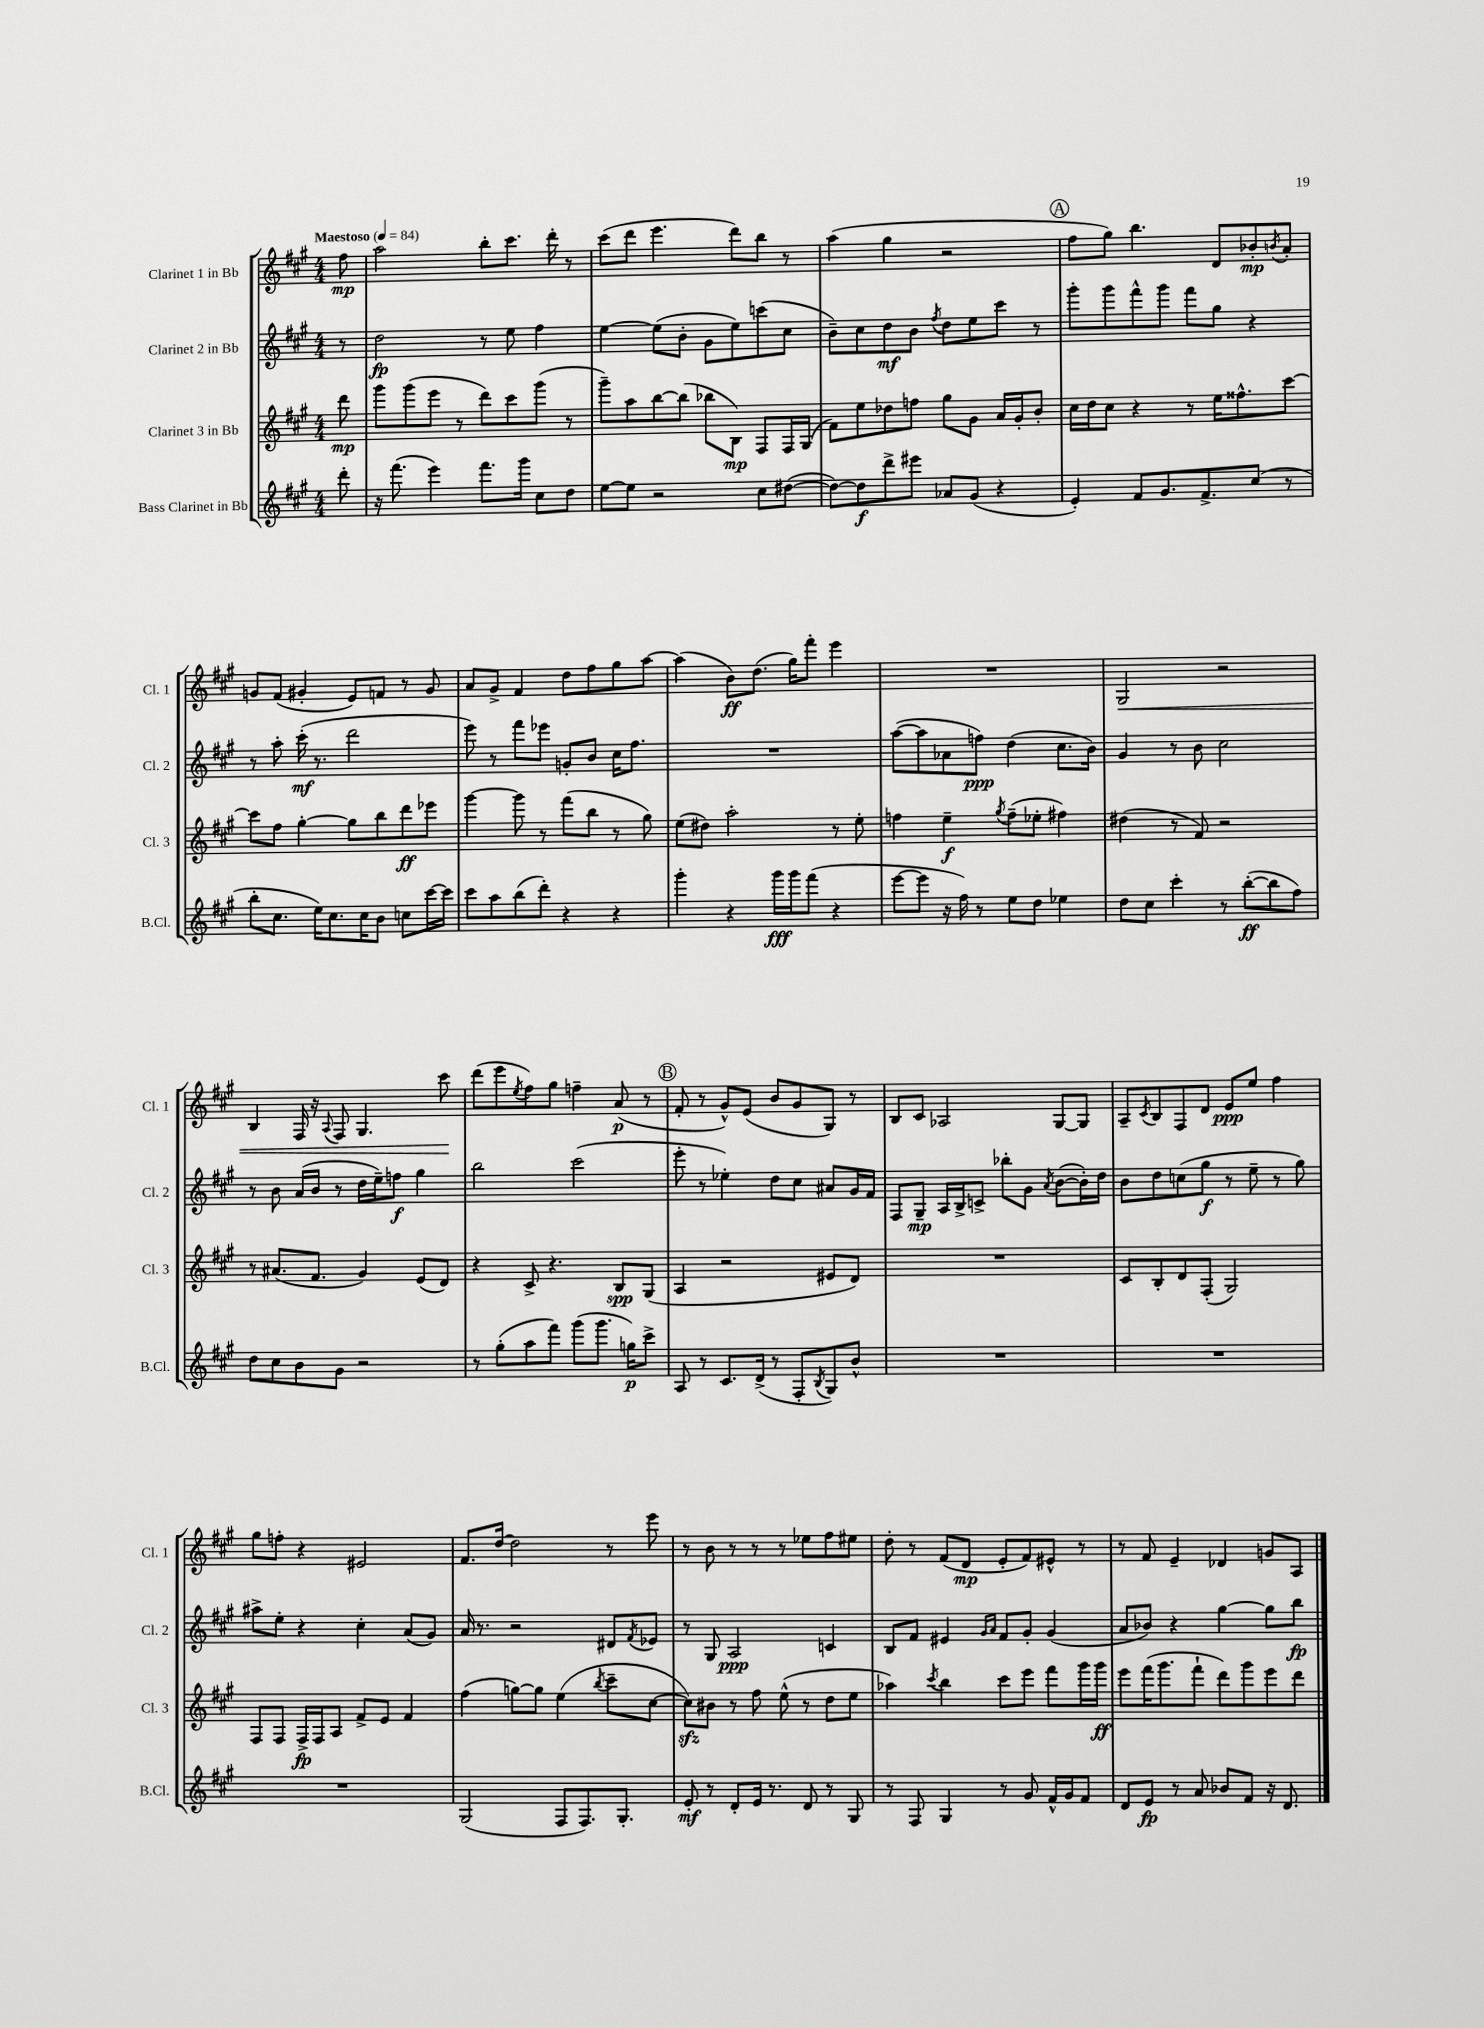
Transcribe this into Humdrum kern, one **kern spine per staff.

**kern	**kern	**kern	**kern
*staff4	*staff3	*staff2	*staff1
*clefG2	*clefG2	*clefG2	*clefG2
*k[f#c#g#]	*k[f#c#g#]	*k[f#c#g#]	*k[f#c#g#]
*M4/4	*M4/4	*M4/4	*M4/4
*MM84	*MM84	*MM84	*MM84
8ddd'\	8ddd\	8r	8ff#\
=	=	=	=
16r	8ggg#\L	2dd\	2aa\
(8.fff#\	.	.	.
.	(8ggg#\	.	.
4eee\)	8eee\J	.	.
.	8r	.	.
8.fff#\L	8ddd\L)	8r	8bb'\L
.	8ccc#\	8ee\	8.ccc#\J
16ggg#\Jk	.	.	.
8cc#\L	(8ggg#\J	4ff#\	.
.	.	.	16ddd'\
8dd\J	8r	.	8r
=	=	=	=
[8ee\L	8ggg#~\L)	[4ee\	(8ccc#\L
8ee\]J	8aa\	.	8ddd\J
2r	[8bb\	(8ee\]L	4.eee\
.	(8bb\]J	8b'\J	.
.	8bb-\L	8g#\L	.
.	8B\J)	8ee\)	8ddd\L)
8cc#\L	8F#/L	(8ccc\	8bb\J
([8dd#\J	16F#/L	8cc#\J	8r
.	(16G#/JJ	.	.
=	=	=	=
8dd#\_L)	8f#\L)	8b~\L)	(4aa\
8dd#\]	8ee\	8cc#\	.
8ddd^\	8dd-\	8dd\	4gg#\
8eee#\J	8ff\J	8b\J	.
.	.	8qff#/	.
8a-/L	8gg#\L	8dd\L	2r
(8g#/J	8g#\J	8ee\	.
4r	16a/LL	8ccc#\J	.
.	16g#'/J	.	.
.	8b'/J	8r	.
=	=	=	=
4e'/)	16cc#\LL	8ggg#'\L	8ff#\L
.	16dd\J	.	.
.	8cc#\J	8ggg#\	8gg#\J)
8f#/L	4r	8fff#^^\	4.bb\
8.g#/	.	8ggg#\J	.
.	8r	8fff#\L	.
8.f#^/	.	.	.
.	16ee\LK	8gg#\J	8d/L
.	8.ff##^^\	.	.
(8cc#/J	.	4r	8b-'/
.	.	.	8qb/
8r	[8ccc#\J	.	8a'/J
=	=	=	=
8bb'\L	8ccc#\]L	8r	8g/L
8.cc#\J	8ff#\J	8aa'\	(8f#/J
.	[4gg#'\	(16ccc#'\	4g#'/
16ee\LK)	.	8.r	.
8.cc#\	.	.	.
.	8gg#\]L	2ddd\	8e/L)
16cc#\K	.	.	.
8b\J	8bb\	.	8f/J
8cc\L	8ddd\	.	8r
[16ccc#\L	8eee-\J	.	8g#/
16ccc#\]JJ	.	.	.
=	=	=	=
8ccc#\L	[4ggg#\	8eee\)	8a/L
8aa\	.	8r	8g#^/J
(8bb\	8ggg#\]	8fff#\L	4f#/
8ddd'\J)	8r	8eee-\J	.
4r	(8fff#\L	8g'/L	8dd\L
.	8bb\J	8b/J	8ff#\
4r	8r	16cc#\LK	8gg#\
.	.	8.ff#\J	.
.	8gg#\)	.	[8aa\J
=	=	=	=
4ggg#'\	(8ee\L	1r	(4aa\]
.	8dd#\J)	.	.
4r	2aa'\	.	8b\L)
.	.	.	(8.dd\J
16ggg#\LL	.	.	.
16ggg#\J	.	.	16gg#\LK)
(8fff#\J	.	.	8fff#'\J
4r	8r	.	4eee\
.	8ee'\	.	.
=	=	=	=
[8eee\L	4ff\	([8aa\L	1r
8eee\]J	.	8aa\]	.
16r	4ee~\	8a-\	.
16ff#\)	.	.	.
8r	.	8ff\J)	.
.	8qgg#/	.	.
8ee\L	(8ff~\L	(4dd\	.
8dd\J	8ee-'\J	.	.
4ee-\	4ff#\)	8.cc#\L	.
.	.	16b\Jk)	.
=	=	=	=
8dd\L	(4dd#\	4g#/	2G#/
8cc#\J	.	.	.
4ccc#'\	8r	8r	.
.	8f#/)	8b\	.
8r	2r	2cc#\	2r
([8bb'\L	.	.	.
8bb\]	.	.	.
8ff#\J)	.	.	.
=	=	=	=
8dd\L	8r	8r	4B/
8cc#\	(8.a#/L	8b\	.
8b\	.	(16a/LL	16F#/
.	8.f#/J	16b/JJ	16r
.	.	.	8qqA/
8g#\J	.	8r	8F#/
2r	4g#/)	16dd\LL	4.G#/
.	.	16ee~\J)	.
.	.	8ff\J	.
.	(8e/L	4gg#\	.
.	8d/J)	.	8ccc#\
=	=	=	=
8r	4r	2bb\	(8ddd\L
(8gg#'\L	.	.	8eee\
.	.	.	8qee/
8aa\	8c#^/	.	8ff#\)
8fff#\J)	4.r	.	8gg#\J
(8ggg#\L	.	(2ccc#\	4ff~\
8.ggg#\J	.	.	.
.	8B/L	.	(8a/
16gg\LK)	.	.	.
8ccc#^\J	(8G#/J	.	8r
=	=	=	=
8A/	4A/	8eee'\	8f#'/
8r	.	8r	8r
8.c#/L	2r	4ee-'\)	8g#^^/L)
.	.	.	(8e/J
(16d^/Jk	.	.	.
8r	.	8dd\L	8b/L
8F#'/L	.	8cc#\J	8g#/
8qB/	.	.	.
8G#/)	8e#/L	8a#/L	8G#/J)
8b^^/J	8d/J)	16g#/L	8r
.	.	16f#/JJ	.
=	=	=	=
1r	1r	8F#/L	8B/L
.	.	8G#~/J	8c#/J
.	.	16A/LL	2A-/
.	.	16B^/J	.
.	.	8c^/J	.
.	.	8bb-'\L	.
.	.	8g#\J	.
.	.	8qa/	.
.	.	([8b\L	[8G#/L
.	.	16b'\]L)	8G#/]J
.	.	16dd\JJ	.
=	=	=	=
1r	8c#/L	8b\L	8A~/L
.	.	.	8qc#/
.	8B'/	8dd\	8B/
.	8d/	(8cc\	8F#/
.	(8F#'/J	8gg#\J	8d/J
.	2G#/)	8r	8e/L
.	.	8ee~\	8ee/J
.	.	8r	4ff#\
.	.	8gg#\)	.
=	=	=	=
1r	8F#/L	8aa#^\L	8gg#\L
.	8F#/J	8ee'\J	8ff'\J
.	16F#^/LL	4r	4r
.	16F#/J	.	.
.	8A/J	.	.
.	8f#^/L	4cc#'\	2e#/
.	8e/J	.	.
.	4f#/	(8a/L	.
.	.	8g#/J)	.
=	=	=	=
(2G#/	(4ff#\	16a/	8.f#/L
.	.	8.r	.
.	.	.	[16dd/Jk
.	[8gg\L)	2r	2dd\]
.	8gg\]J	.	.
8F#/L	(4ee\	.	.
8.F#/)	.	.	.
.	8qbb/	.	.
.	8ccc#~\L	8d#/L	8r
8.G#'/J	.	.	.
.	.	8qf#/	.
.	[8cc#\J	8e-/J	8eee\
=	=	=	=
8e'/	8cc#\]L)	8r	8r
8r	8b#\J	8G#/	8b\
8d'/L	8r	2A/	8r
16e/Jk	8ff#\	.	8r
8.r	.	.	.
.	(8ee^^\	.	8r
8d/	8r	.	8ee-\L
8r	8dd\L	4c/	8ff#\
8G#/	8ee\J	.	8ee#\J
=	=	=	=
8r	4aa-\)	8B/L	8dd'\
8F#/	.	8f#/J	8r
.	8qccc#/	.	.
4G#/	4bb\	4e#/	(8f#/L
.	.	.	8d/J
.	.	16qqg#/LL	.
.	.	16qqa/JJ	.
8r	8ccc#\L	8f#/L	8e'/L
8g#/	8eee\J	8g#'/J	8f#/)
16f#^^/LL	8fff#\L	(4g#/	8e#^^/J
16g#/J	.	.	.
8f#/J	16ggg#\L	.	8r
.	16ggg#\JJ	.	.
=	=	=	=
8d/L	8eee\L	8a/L	8r
8e/J	(16fff#\K	8b-/J)	8f#/
.	8.ggg#\	.	.
8r	.	4r	4e~/
8a/	8fff#`\J	.	.
8b-/L	8ddd\L)	[4gg#\	4d-/
8f#/J	8ggg#\	.	.
16r	8eee\	8gg#\]L	8g/L
8.d/	.	.	.
.	8ddd\J	8bb\J	8A/J
==	==	==	==
*-	*-	*-	*-
